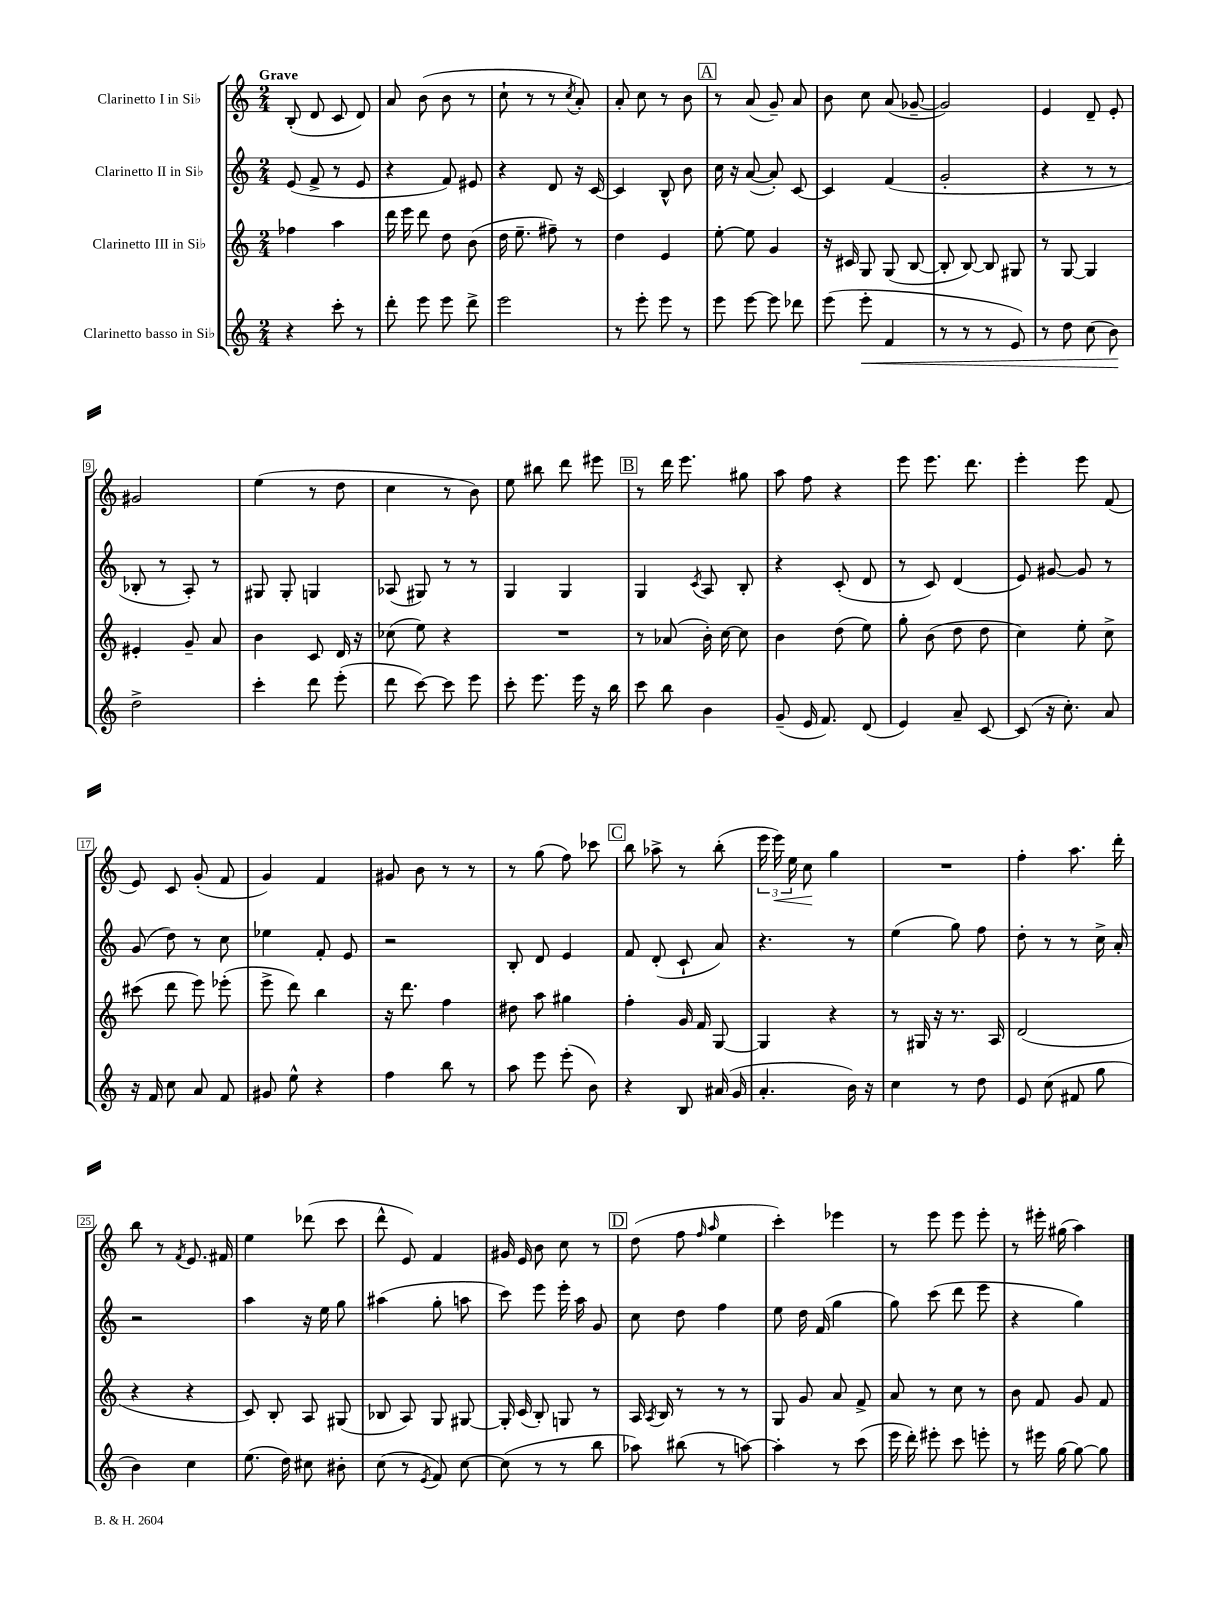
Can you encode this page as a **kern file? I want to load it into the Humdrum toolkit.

**kern	**dynam	**kern	**kern	**kern	**dynam
*part4	*part4	*part3	*part2	*part1	*part1
*staff4	*staff4	*staff3	*staff2	*staff1	*staff1
*I"Clarinetto basso in Si♭	*	*I"Clarinetto III in Si♭	*I"Clarinetto II in Si♭	*I"Clarinetto I in Si♭	*
*clefG2	*	*clefG2	*clefG2	*clefG2	*
*k[]	*	*k[]	*k[]	*k[]	*
*M2/4	*	*M2/4	*M2/4	*M2/4	*
=1	=1	=1	=1	=1	=1
!	!	!	!	!LO:TX:a:B:t=Grave	!
4r	.	4ff-X\	(8e/	(8B'/	.
.	.	.	8f^/	8d/	.
8ccc'\	.	4aa\	8r	8c/	.
8r	.	.	8e/	8d/)	.
=2	=2	=2	=2	=2	=2
8ddd'\	.	16ddd\	4r	8a/	.
.	.	16eee\	.	.	.
8eee\	.	8ddd\	.	(8b\	.
8eee\	.	8dd\	8f/)	8b\	.
8ddd^\	.	(8b\	8e#X/	8r	.
=3	=3	=3	=3	=3	=3
2eee\	.	16dd\	4r	8cc`\	.
.	.	8.ee~\	.	.	.
.	.	.	.	8r	.
.	.	8ff#X~\)	8d/	8r	.
.	.	.	.	8qcc/	.
.	.	8r	16r	8a'/)	.
.	.	.	[16c/	.	.
=4	=4	=4	=4	=4	=4
8r	.	4dd\	4c/]	8a'/	.
8eee'\	.	.	.	8cc\	.
8eee\	.	4e/	8B^^/	8r	.
8r	.	.	8b\	8b\	.
!!LO:REH:place=s1:t=A
=5	=5	=5	=5	=5	=5
8eee\	.	[8ee'\	16cc\	8r	.
.	.	.	16r	.	.
[8eee\	.	8ee\]	([8a/	(8a/	.
8eee\]	.	4g/	8a'/])	8g~/)	.
8ddd-X\	.	.	[8c/	8a/	.
=6	=6	=6	=6	=6	=6
(8eee\	.	16r	4c/]	8b\	.
.	.	16c#X/	.	.	.
!	!LO:HP:b	!	!	!	!
8eee'\	<	8G/	.	8cc\	.
4f/	.	(8G/	(4f/	(8a/	.
.	.	[8B/	.	[8g-X~/	.
=7	=7	=7	=7	=7	=7
8r	.	8B'/]	2g'/	2g-/])	.
8r	.	[8B/)	.	.	.
8r	.	8B/]	.	.	.
8e/)	.	8G#X/	.	.	.
=8	=8	=8	=8	=8	=8
8r	.	8r	4r	4e/	.
8dd\	.	[8G/	.	.	.
(8cc\	.	4G/]	8r	8d~/	.
8b\)	.	.	8r	8e'/	.
.	[	.	.	.	.
!!LO:LB:g=z
=9	=9	=9	=9	=9	=9
2dd^\	.	4e#X'/	8B-X'/	2g#X/	.
.	.	.	8r	.	.
.	.	8g~/	8A'/)	.	.
.	.	8a/	8r	.	.
=10	=10	=10	=10	=10	=10
4ccc'\	.	4b\	8G#X/	(4ee\	.
.	.	.	8G#'/	.	.
8ddd\	.	8c/	4Gn/	8r	.
(8eee'\	.	16d/	.	8dd\	.
.	.	16r	.	.	.
=11	=11	=11	=11	=11	=11
8ddd\	.	(8cc-X\	(8A-X/	4cc\	.
[8ccc\)	.	8ee\)	8G#X/)	.	.
8ccc\]	.	4r	8r	8r	.
8eee\	.	.	8r	8b\)	.
=12	=12	=12	=12	=12	=12
8ccc'\	.	2r	4G/	8ee\	.
8.eee\	.	.	.	8bb#X\	.
.	.	.	4G/	8ddd\	.
16eee\	.	.	.	.	.
16r	.	.	.	8eee#X\	.
16bb\	.	.	.	.	.
!!LO:REH:place=s1:t=B
=13	=13	=13	=13	=13	=13
8ccc\	.	8r	4G/	8r	.
8bb\	.	(8a-X/	.	16ddd\	.
.	.	.	.	8.eee\	.
.	.	.	8qc/	.	.
4b\	.	16b'\)	8A/	.	.
.	.	[16cc\	.	.	.
.	.	8cc\]	8B'/	8gg#X\	.
=14	=14	=14	=14	=14	=14
(8g~/	.	4b\	4r	8aa\	.
16e/	.	.	.	8ff\	.
8.f/)	.	.	.	.	.
.	.	(8dd\	(8c'/	4r	.
(8d/	.	8ee\)	8d/	.	.
=15	=15	=15	=15	=15	=15
4e/)	.	8gg'\	8r	8eee\	.
.	.	(8b\	8c/)	8.eee\	.
8a~/	.	8dd\	(4d/	.	.
.	.	.	.	8.ddd\	.
[8c/	.	8dd\	.	.	.
=16	=16	=16	=16	=16	=16
(8c/]	.	4cc\)	8e/)	4eee'\	.
16r	.	.	[8g#X/	.	.
8.cc'\)	.	.	.	.	.
.	.	8ee'\	8g#/]	8eee\	.
8a/	.	8cc^\	8r	(8f/	.
!!LO:LB:g=z
=17	=17	=17	=17	=17	=17
16r	.	(8ccc#X\	(8g/	8e/)	.
16f/	.	.	.	.	.
8cc\	.	8ddd\	8dd\)	8c/	.
8a/	.	8eee\)	8r	(8g'/	.
8f/	.	(8eee-X'\	8cc\	8f/	.
=18	=18	=18	=18	=18	=18
8g#X/	.	8eee^\	4ee-X\	4g/)	.
8ee^^\	.	8ddd\)	.	.	.
4r	.	4bb\	8f'/	4f/	.
.	.	.	8e/	.	.
=19	=19	=19	=19	=19	=19
4ff\	.	16r	2r	8g#X/	.
.	.	8.ddd\	.	.	.
.	.	.	.	8b\	.
8bb\	.	4ff\	.	8r	.
8r	.	.	.	8r	.
=20	=20	=20	=20	=20	=20
8aa\	.	8dd#X\	8B'/	8r	.
8eee\	.	8aa\	8d/	(8gg\	.
(8eee'\	.	4gg#X\	4e/	8ff\)	.
8b\)	.	.	.	8ccc-X\	.
!!LO:REH:place=s1:t=C
=21	=21	=21	=21	=21	=21
4r	.	4ff'\	8f/	8bb\	.
.	.	.	(8d'/	8aa-X^\	.
8B/	.	16g/	8c`/	8r	.
.	.	16f/	.	.	.
(16a#X/	.	[8G/	8a/)	(8bb'\	.
16g/	.	.	.	.	.
=22	=22	=22	=22	=22	=22
4.a'/	.	4G/]	4.r	24eee\	.
!	!	!	!	!	!LO:HP:b
.	.	.	.	24eee\)	<
.	.	.	.	24ee\	.
.	.	.	.	8cc\	.
.	.	4r	.	4gg\	[
16b\)	.	.	8r	.	.
16r	.	.	.	.	.
=23	=23	=23	=23	=23	=23
4cc\	.	8r	(4ee\	2r	.
.	.	16G#X/	.	.	.
.	.	16r	.	.	.
8r	.	8.r	8gg\)	.	.
8dd\	.	.	8ff\	.	.
.	.	16A/	.	.	.
=24	=24	=24	=24	=24	=24
8e/	.	(2d/	8dd'\	4ff'\	.
(8cc\	.	.	8r	.	.
8f#X/	.	.	8r	8.aa\	.
8gg\	.	.	16cc^\	.	.
.	.	.	16a'/	16ddd'\	.
!!LO:LB:g=z
=25	=25	=25	=25	=25	=25
4b\)	.	4r	2r	8bb\	.
.	.	.	.	8r	.
.	.	.	.	8qf/	.
4cc\	.	4r	.	8.e/	.
.	.	.	.	16f#X/	.
=26	=26	=26	=26	=26	=26
(8.ee\	.	8c/)	4aa\	4ee\	.
.	.	8B'/	.	.	.
16dd\)	.	.	.	.	.
8cc#X\	.	8A/	16r	(8ddd-X\	.
.	.	.	16ee\	.	.
8b#X'\	.	(8G#X/	8gg\	8ccc\	.
=27	=27	=27	=27	=27	=27
(8cc\	.	8B-X/	(4aa#X\	8ddd^^\	.
8r	.	8A/)	.	8e/)	.
8qe/	.	.	.	.	.
8f/)	.	8G/	8gg'\	4f/	.
[8cc\	.	[8G#X/	8aan\	.	.
=28	=28	=28	=28	=28	=28
(8cc\]	.	16G#'/]	8ccc\)	16g#X/	.
.	.	(16c/	.	16e/	.
8r	.	8B'/)	8eee\	8b\	.
8r	.	8Gn/	16eee'\	8cc\	.
.	.	.	16aa\	.	.
8bb\	.	8r	8g/	8r	.
!!LO:REH:place=s1:t=D
=29	=29	=29	=29	=29	=29
8aa-X\)	.	16A/	8cc\	(8dd\	.
.	.	8qA/	.	.	.
.	.	16B/	.	.	.
(8bb#X\	.	8r	8dd\	8ff\	.
.	.	.	.	16qqff/	.
.	.	.	.	16qqaa/	.
8r	.	8r	4ff\	4ee\	.
[8aan\)	.	8r	.	.	.
=30	=30	=30	=30	=30	=30
4aa'\]	.	8G/	8ee\	4ccc'\)	.
.	.	8g/	16dd\	.	.
.	.	.	(16f/	.	.
8r	.	8a/	4gg\	4eee-X\	.
(8ccc\	.	8f^/	.	.	.
=31	=31	=31	=31	=31	=31
16eee\	.	8a/	8gg\)	8r	.
16ddd'\)	.	.	.	.	.
8eee#X'\	.	8r	(8ccc\	8eee\	.
8ccc\	.	8cc\	8ddd\	8eee\	.
8eeen'\	.	8r	8eee\	8eee'\	.
=32	=32	=32	=32	=32	=32
8r	.	8b\	4r	8r	.
16eee#X\	.	8f/	.	16eee#X'\	.
[16gg\	.	.	.	(16gg#X\	.
8gg\_	.	8g/	4gg\)	4aa\)	.
8gg\]	.	8f/	.	.	.
==	==	==	==	==	==
*-	*-	*-	*-	*-	*-
